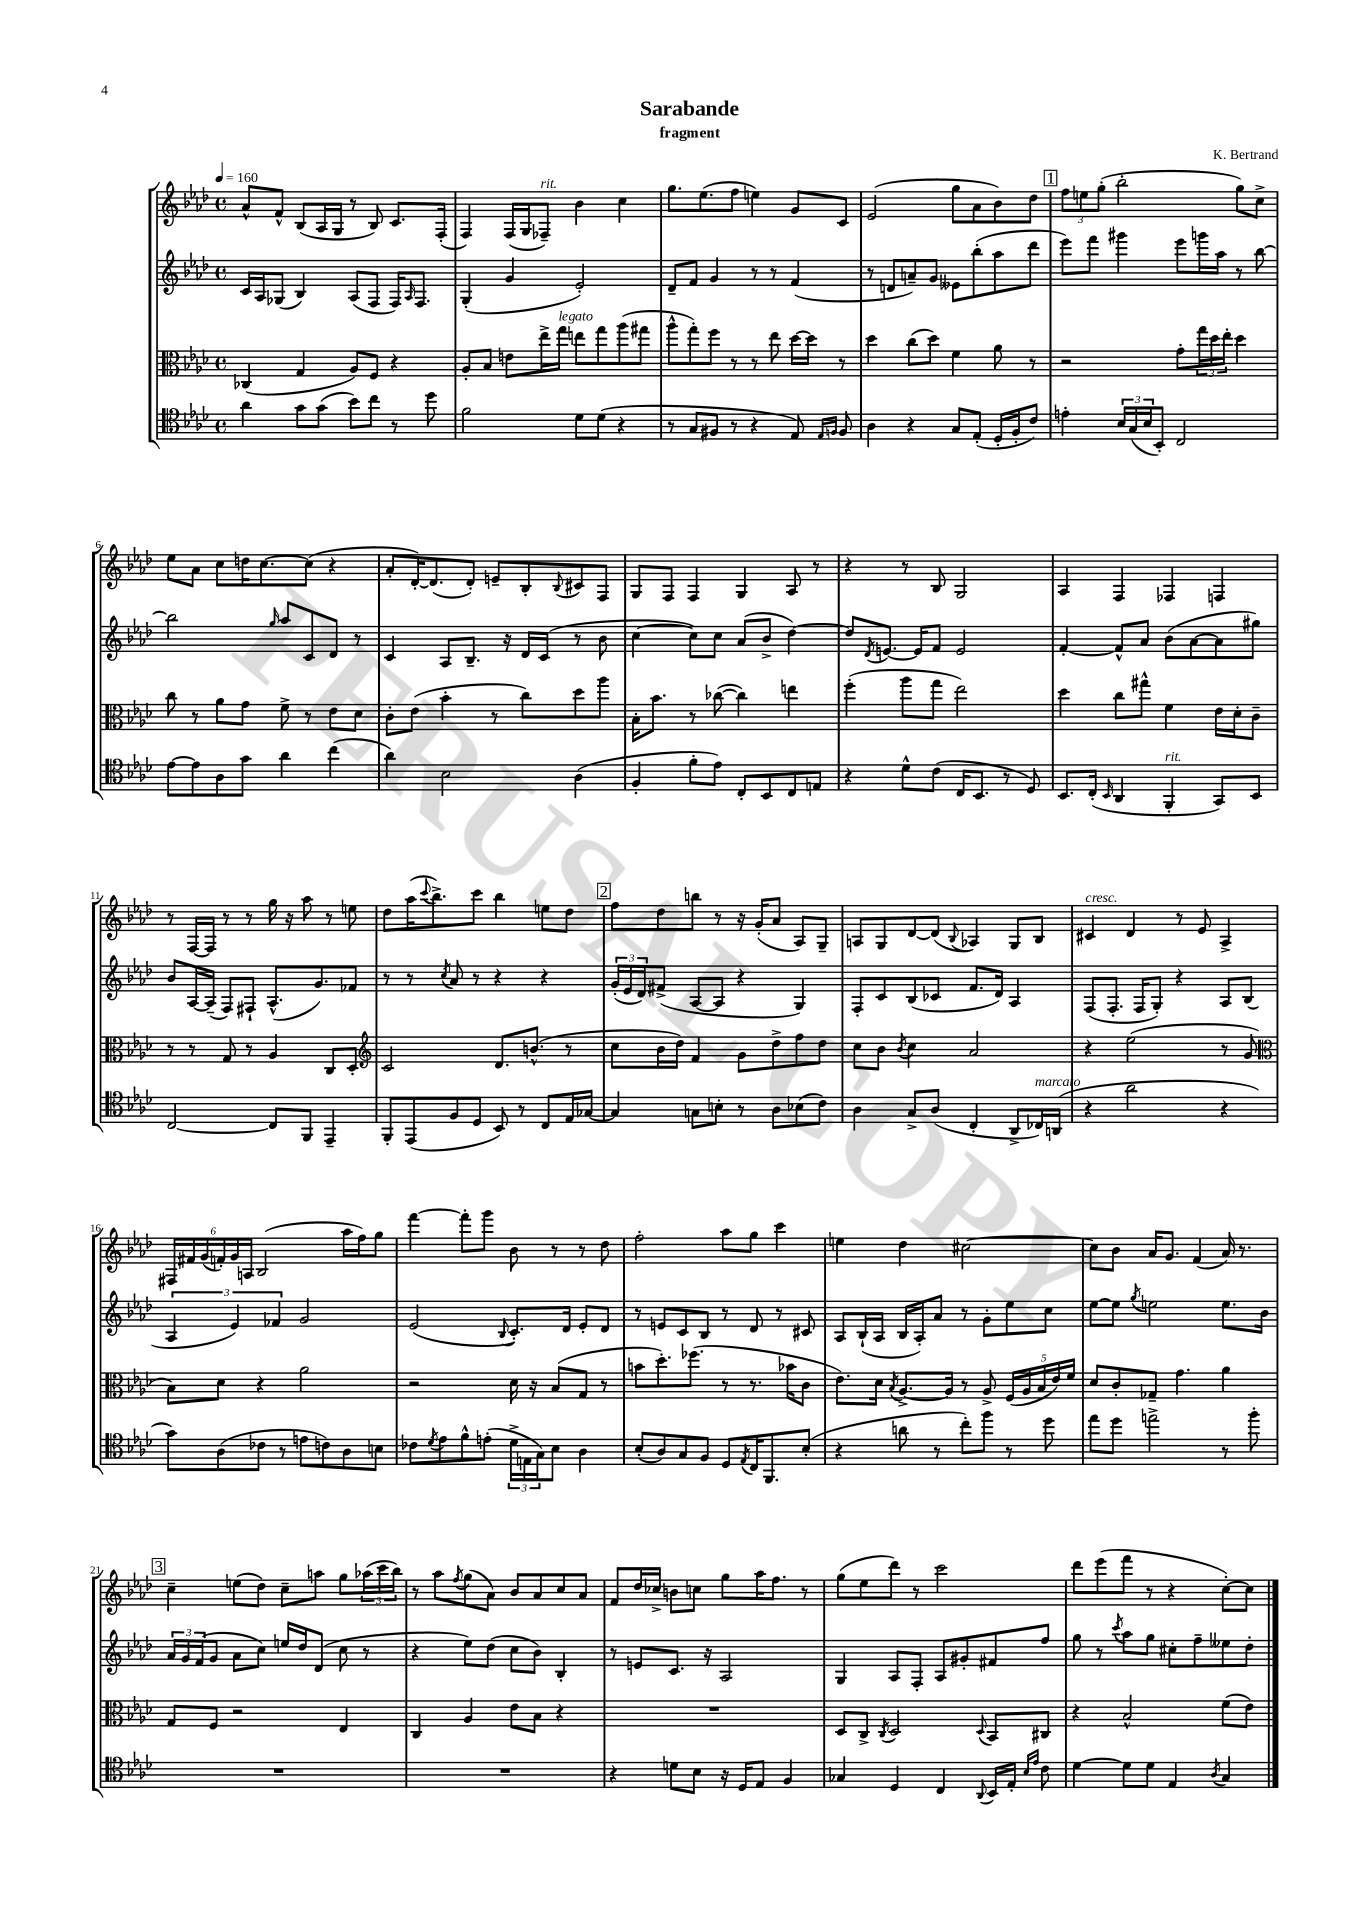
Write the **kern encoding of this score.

**kern	**kern	**kern	**kern
*staff4	*staff3	*staff2	*staff1
*clefC4	*clefC3	*clefG2	*clefG2
*k[b-e-a-d-]	*k[b-e-a-d-]	*k[b-e-a-d-]	*k[b-e-a-d-]
*M4/4	*M4/4	*M4/4	*M4/4
*met(c)	*met(c)	*met(c)	*met(c)
*MM160	*MM160	*MM160	*MM160
4a-	(4C-	16c	8a-^^
.	.	16A-	.
.	.	(8G-	8f^^
8g	4G	4B-)	(8B-
(8g	.	.	16A-
.	.	.	16G
8b-)	8A-)	(8A-	8r
8cc	8F	8F	8B-)
8r	4r	16F)	8.c
.	.	16qqA-	.
.	.	8.F	.
8dd-	.	.	.
.	.	.	(16F'
=	=	=	=
2f	8A-'	(4G'	4F)
.	8B-	.	.
.	8e	4g	(16F
.	.	.	16G
.	16ee-^	.	8F-~)
.	16gg	.	.
8d-	8ee	2e-')	4b-
(8d-	8gg	.	.
4r	(8aa-	.	4cc
.	8gg#	.	.
=	=	=	=
8r	8aa-^^	8d-~	8.gg
8G	8gg')	8f	.
.	.	.	(8.ee-
8F#	8ff	4g	.
8r	8r	.	8ff
4r	8r	8r	4ee)
.	8ee-	8r	.
8E-)	[16dd-	(4f	8g
.	16dd-]	.	.
16qqE-	.	.	.
16qqF	.	.	.
8F	8r	.	8c
=	=	=	=
4A-	4dd-	8r	(2e-
.	.	8d	.
4r	(8cc	8a~)	.
.	8dd-)	8g	.
8G	4f	8e--	8gg
(8E-'	.	(8bb-'	8a-
16D-'	8a-	8aa-	8b-)
16F'	.	.	.
8c)	8r	8ddd-	8dd-
=	=	=	=
4e'	2r	8eee-)	12ff
.	.	.	12ee
.	.	8fff	.
.	.	.	(12gg'
24B-	.	4ggg#	2bb-'
(24G	.	.	.
24B-	.	.	.
8BB-')	.	.	.
2C	8g'	8eee-	.
.	24gg	16ggg	.
.	24dd-	.	.
.	.	16aa-	.
.	24ee-'	.	.
.	4dd-	8r	8gg)
.	.	[8bb-	8cc^
=	=	=	=
[8e-	8cc	2bb-]	8ee-
8e-]	8r	.	8a-
8A-	8a-	.	8cc
8g	8g	.	16dd
.	.	.	[8.cc
.	.	16qqgg	.
4a-	8f^	8aa-	.
.	8r	8c	(8cc]
(4cc	8e-	8d-	4r
.	8d-	8r	.
=	=	=	=
4a-)	8c'	4c	8a-'
.	(8e-	.	[16d-')
.	.	.	(8.d-]
2B-	4b-'	8A-	.
.	.	8.B-~	8d-')
.	8r	.	8e~
.	.	16r	.
.	8cc)	16d-	8B-'
.	.	(16c	.
.	.	.	8qqB-
(4A-	8dd-	8r	8c#
.	8aa-	8b-	8F
=	=	=	=
4F'	16B-'	[4cc	8G
.	8.b-	.	.
.	.	.	8F
8f'	8r	8cc])	4F
8e-)	([8cc-	8cc	.
8C'	4cc-])	(8a-	4G
8BB-	.	8b-^	.
8C	4ee	[4dd-)	8A-
8E	.	.	8r
=	=	=	=
4r	(4ff'	8dd-]	4r
.	.	8qd-	.
.	.	[8.e	.
8d-^^	8aa-	.	8r
.	.	16e]	.
(8c	8gg	8f	8B-
16C	2ee-)	2e	2G
8.BB-	.	.	.
8r	.	.	.
8D-)	.	.	.
=	=	=	=
8.BB-	4dd-	[4f'	4A-
(16C'	.	.	.
16qqBB-	.	.	.
4AA-	8cc	8f^^]	4F
.	8gg#^^	8a-	.
4FF'	4f	(8b-	4F-
.	.	[8a-	.
8GG)	16e-	8a-]	4F
.	16d-'	.	.
8BB-	8c~	8gg#)	.
=	=	=	=
[2C	8r	8b-	8r
.	8r	[16A-	[16F
.	.	(16A-~]	16F]
.	8G	8F)	8r
.	8r	8F#`	8r
8C]	4A-	(8.A-^^	16gg
.	.	.	16r
8FF	.	.	8aa-
.	.	8.g)	.
4EE-~	8C	.	8r
.	8D-'	8f-	8ee
=	=	=	=
*	*clefG2	*	*
8FF'	2c	8r	8dd-
(8EE-	.	8r	(16aa-
.	.	.	8qqccc
.	.	.	8.bb-^)
.	.	8qcc	.
8F	.	8a-	.
8D-	.	8r	8ccc
8BB-)	8.d-	4r	4bb-
8r	.	.	.
.	(8.b^^	.	.
8C	.	4r	8ee
16E-	8r	.	8dd-
[16G-	.	.	.
=	=	=	=
4G-]	8cc	(24g'	8ff
.	.	24e-	.
.	.	24d-)	.
.	16b-	(8f#^	8dd-
.	16dd-)	.	.
8G	4f	[8A-	8bb
8B'	.	8A-]	8r
8r	8g	4r	16r
.	.	.	(16g'
8A-	8dd-^	.	8a-
(8B-	8ff	4G)	8A-)
8c)	8dd-	.	8G~
=	=	=	=
4A-	8cc	8F'	8A
.	8b-	8c	8G
.	8qb-	.	.
8G^	4cc	(8B-	[8d-
(8A-	.	8c-	(8d-]
.	.	.	8qqB-
4C'	2a-	8.f	4A-)
.	.	16d-)	.
8AA-^	.	4A-	8G
16C-)	.	.	8B-
(16AA	.	.	.
=	=	=	=
4r	4r	(8F	4c#
.	.	8.F'	.
2a-	(2ee-	.	4d-
.	.	16F	.
.	.	8G')	.
.	.	4r	8r
.	.	.	8e-
4r	8r	8A-	4A-^
.	8g	(8B-	.
=	=	=	=
*	*clefC3	*	*
8g)	8B-)	6A-	24F#
.	.	.	24f#
.	.	.	(24g
(8A-	8d-	.	24f')
.	.	6e-)	24g
.	.	.	24A
8c-	4r	.	(2B-
.	.	6f-	.
8r	.	.	.
8e	2a-	2g	.
8c)	.	.	.
8A-	.	.	16aa-
.	.	.	16ff)
8B	.	.	8gg
=	=	=	=
8c-	2r	(2e-	[4fff
8qd-	.	.	.
8e-	.	.	.
8f^^	.	.	8fff']
(8e'	.	.	8ggg
.	.	8qqB-	.
24d-^	16d-	8.c')	8b-
24E	.	.	.
.	16r	.	.
24G)	.	.	.
8B-	(8B-	.	8r
.	.	16d-	.
4A-	8G	8e-'	8r
.	8r	8d-	8dd-
=	=	=	=
(8B-'	8b	8r	2ff'
8A-)	8.dd-')	8e	.
8G	.	8c	.
.	(8.ff-	.	.
8F	.	8B-	.
8D-	8r	8r	8aa-
8qE-	.	.	.
16C	8.r	8d-	8gg
8.FF	.	.	.
.	.	8r	4ccc
.	16b-	.	.
(8B-'	8c	8c#	.
=	=	=	=
4r	8.e-)	8A-	4ee
.	.	(16B-`	.
.	16d-	16A-	.
.	8qB-	.	.
8a	[8.A-^	16B-	4dd-
.	.	16A-')	.
8r	.	8a-	.
.	16A-]	.	.
8cc')	8r	8r	[2cc#
8ff	8A-^	8g'	.
8r	(20F	8ee-	.
.	20A-	.	.
.	20B-	.	.
8dd-	.	8cc	.
.	20e-)	.	.
.	20f	.	.
=	=	=	=
8ee-	8d-	[8ee-	8cc#]
8dd-	8c'	8ee-]	8b-
.	.	8qgg	.
2ee^	8G-~	2ee	16a-
.	.	.	8.g
.	4.g	.	.
.	.	.	(4f
8r	4a-	8.ee	16a-)
.	.	.	8.r
8ff'	.	.	.
.	.	16b-	.
=	=	=	=
1r	8G	24a-	4cc~
.	.	24g	.
.	.	(24f	.
.	8F	8g	.
.	2r	8a-	(8ee
.	.	8cc)	8dd-)
.	.	16ee	8cc~
.	.	16dd-	.
.	.	(8d-	8aa
.	4E-	8cc	8gg
.	.	8r	(24aa-
.	.	.	24ccc
.	.	.	24bb-)
=	=	=	=
1r	4C	4r	8r
.	.	.	8aa-
.	.	.	8qff
.	4A-	8ee-)	(8gg
.	.	(8dd-	8a-)
.	8e-	8cc	8b-
.	8B-	8b-)	8a-
.	4r	4B-'	8cc
.	.	.	8a-
=	=	=	=
4r	1r	8r	8f
.	.	8e	16dd-
.	.	.	16cc-^
8d	.	8.c	8b
8B-	.	.	8cc
.	.	16r	.
16r	.	2A-	8gg
16D-	.	.	.
8E-	.	.	16aa-
.	.	.	8.ff
4F	.	.	.
.	.	.	8r
=	=	=	=
4G-	8D-	4G	(8gg
.	8C^	.	8ee-
.	8qC	.	.
4D-	2D-	8A-	8ddd-)
.	.	8F'	8r
4C	.	8A-	2ccc
.	.	8g#'	.
8qqAA-	8qqD-	.	.
16BB-	8BB-	8f#	.
16E-'	.	.	.
16qqB-	.	.	.
16qqe-	.	.	.
8c	8C#	8ff	.
=	=	=	=
[4d-	4r	8gg	8ddd-
.	.	8r	(8eee-
.	.	8qccc	.
8d-]	2B-^^	8aa-	8fff
8d-	.	8gg	8r
4E-	.	8cc#'	4r
.	.	8ff~	.
8qA-	.	.	.
4G	(8f	8ee--	[8cc')
.	8e-)	8dd-'	8cc]
==	==	==	==
*-	*-	*-	*-
